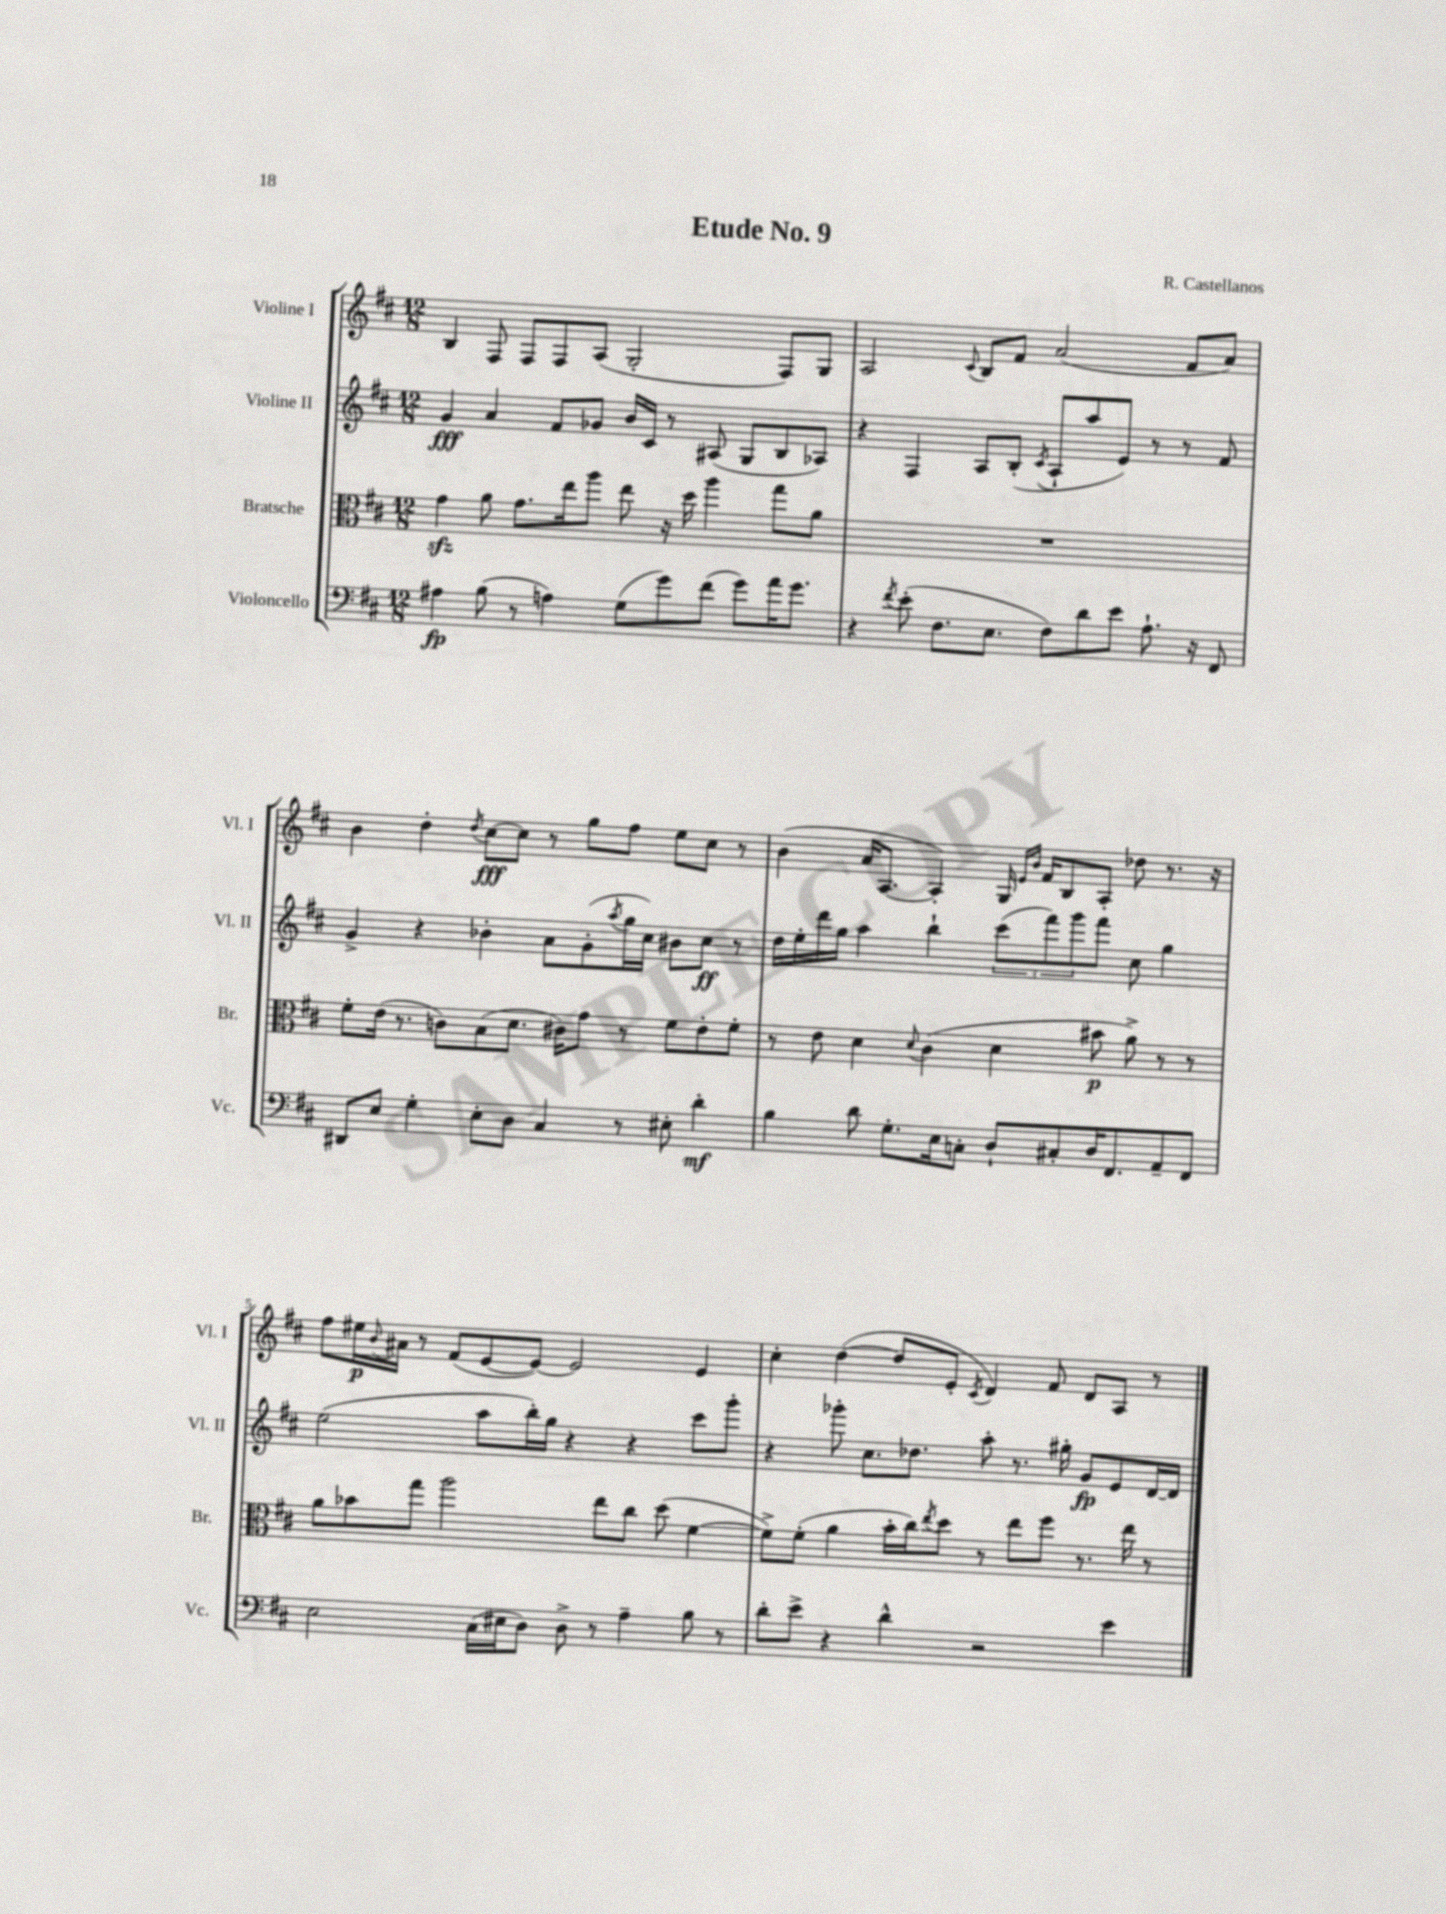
\header { title = "Etude No. 9" composer = "R. Castellanos" }
<<
\new StaffGroup <<
\new Staff = "s0" \with { instrumentName = "Violine I" shortInstrumentName = "Vl. I" } {
    \clef treble \key d \major \numericTimeSignature \time 12/8
    b4 fis8 fis8 fis8 a8( g2-. fis8) g8 |
    a2 \appoggiatura { cis'8 } b8 fis'8 a'2( fis'8 a'8) |
    b'4 d''4-. \acciaccatura { d''8 } cis''8~\fff cis''8 r8 g''8 fis''8 e''8 cis''8 r8 |
    b'4( a'16 a8.~ a4-.) g16 \grace { e'16 b'16 } fis'16 b8 a8-. des''8 r8. r16 |
    fis''8 eis''16\p \appoggiatura { b'8 } ais'16 r8 fis'8( e'8~ e'8~) e'2 e'4 |
    cis''4-. d''4~( d''8 e'8-. \acciaccatura { cis'8 } d'4) fis'8 d'8 a8 r8 \bar "|." |
}
\new Staff = "s1" \with { instrumentName = "Violine II" shortInstrumentName = "Vl. II" } {
    \clef treble \key d \major \numericTimeSignature \time 12/8
    g'4\fff a'4 fis'8 ges'8 b'16 cis'16 r8 ais8( g8 b8 aes8) |
    r4 fis4 a8 b8-.( \acciaccatura { cis'8 } a8-! a''8 e'8) r8 r8 fis'8 |
    g'4-> r4 bes'4-. a'8 g'8-.( \acciaccatura { a''8 } g''16 cis''16) bis'8 cis''8\ff r8 |
    d''16 e''16-. d'''16 g''16 a''4 b''4-! \tuplet 3/2 { cis'''8( fis'''8) g'''8 } fis'''8 cis''8 g''4 |
    e''2( a''8 b''16-.) g''16 r4 r4 cis'''8 g'''8-. |
    r4 ges'''8-. cis''8. des''8. a''8-. r8. gis''16-. g'8\fp e'8 d'16~ d'16 \bar "|." |
}
\new Staff = "s2" \with { instrumentName = "Bratsche" shortInstrumentName = "Br." } {
    \clef alto \key d \major \numericTimeSignature \time 12/8
    g'4\sfz a'8 g'8. e''16 a''8 e''8 r16 d''16 a''4 g''8 a'8 |
    R1. |
    fis'8-. e'16( r8. c'8) b8( d'8. cis'16) g'8 r8 fis'8 e'8-. fis'8-. |
    r8 e'8 d'4 \appoggiatura { d'8 } cis'4( d'4 bis'8\p a'8->) r8 r8 |
    a'8 bes'8 g''8 a''2 e''8 cis''8 d''8( fis'4~ |
    fis'8->) fis'8-.( a'4 b'16-. cis''16) \acciaccatura { e''8 } d''8 r8 e''8 fis''8 r8. e''16 r8 \bar "|." |
}
\new Staff = "s3" \with { instrumentName = "Violoncello" shortInstrumentName = "Vc." } {
    \clef bass \key d \major \numericTimeSignature \time 12/8
    ais4\fp b8( r8 a4) g8( g'8) fis'8( g'8) a'16 g'8. |
    r4 \acciaccatura { fis'8 } e'8-.( fis8. e8. fis8) d'8 e'8 a8.-! r16 fis,8 |
    dis,8 e8 g4-. e8-. d8 cis4 r8 eis8-. d'4-.\mf |
    b4 d'8 g8.-. e16 c8-. d8-! cis8-. d16 fis,8. a,8-- fis,8 |
    e2 cis16( eis16 d8) d8-> r8 a4-- b8 r8 |
    d'8-. e'8-> r4 d'4-^ r2 e'4 \bar "|." |
}
>>
>>
\layout { \context { \Score \override BarNumber.break-visibility = ##(#f #t #t) barNumberVisibility = #(every-nth-bar-number-visible 5) } }
